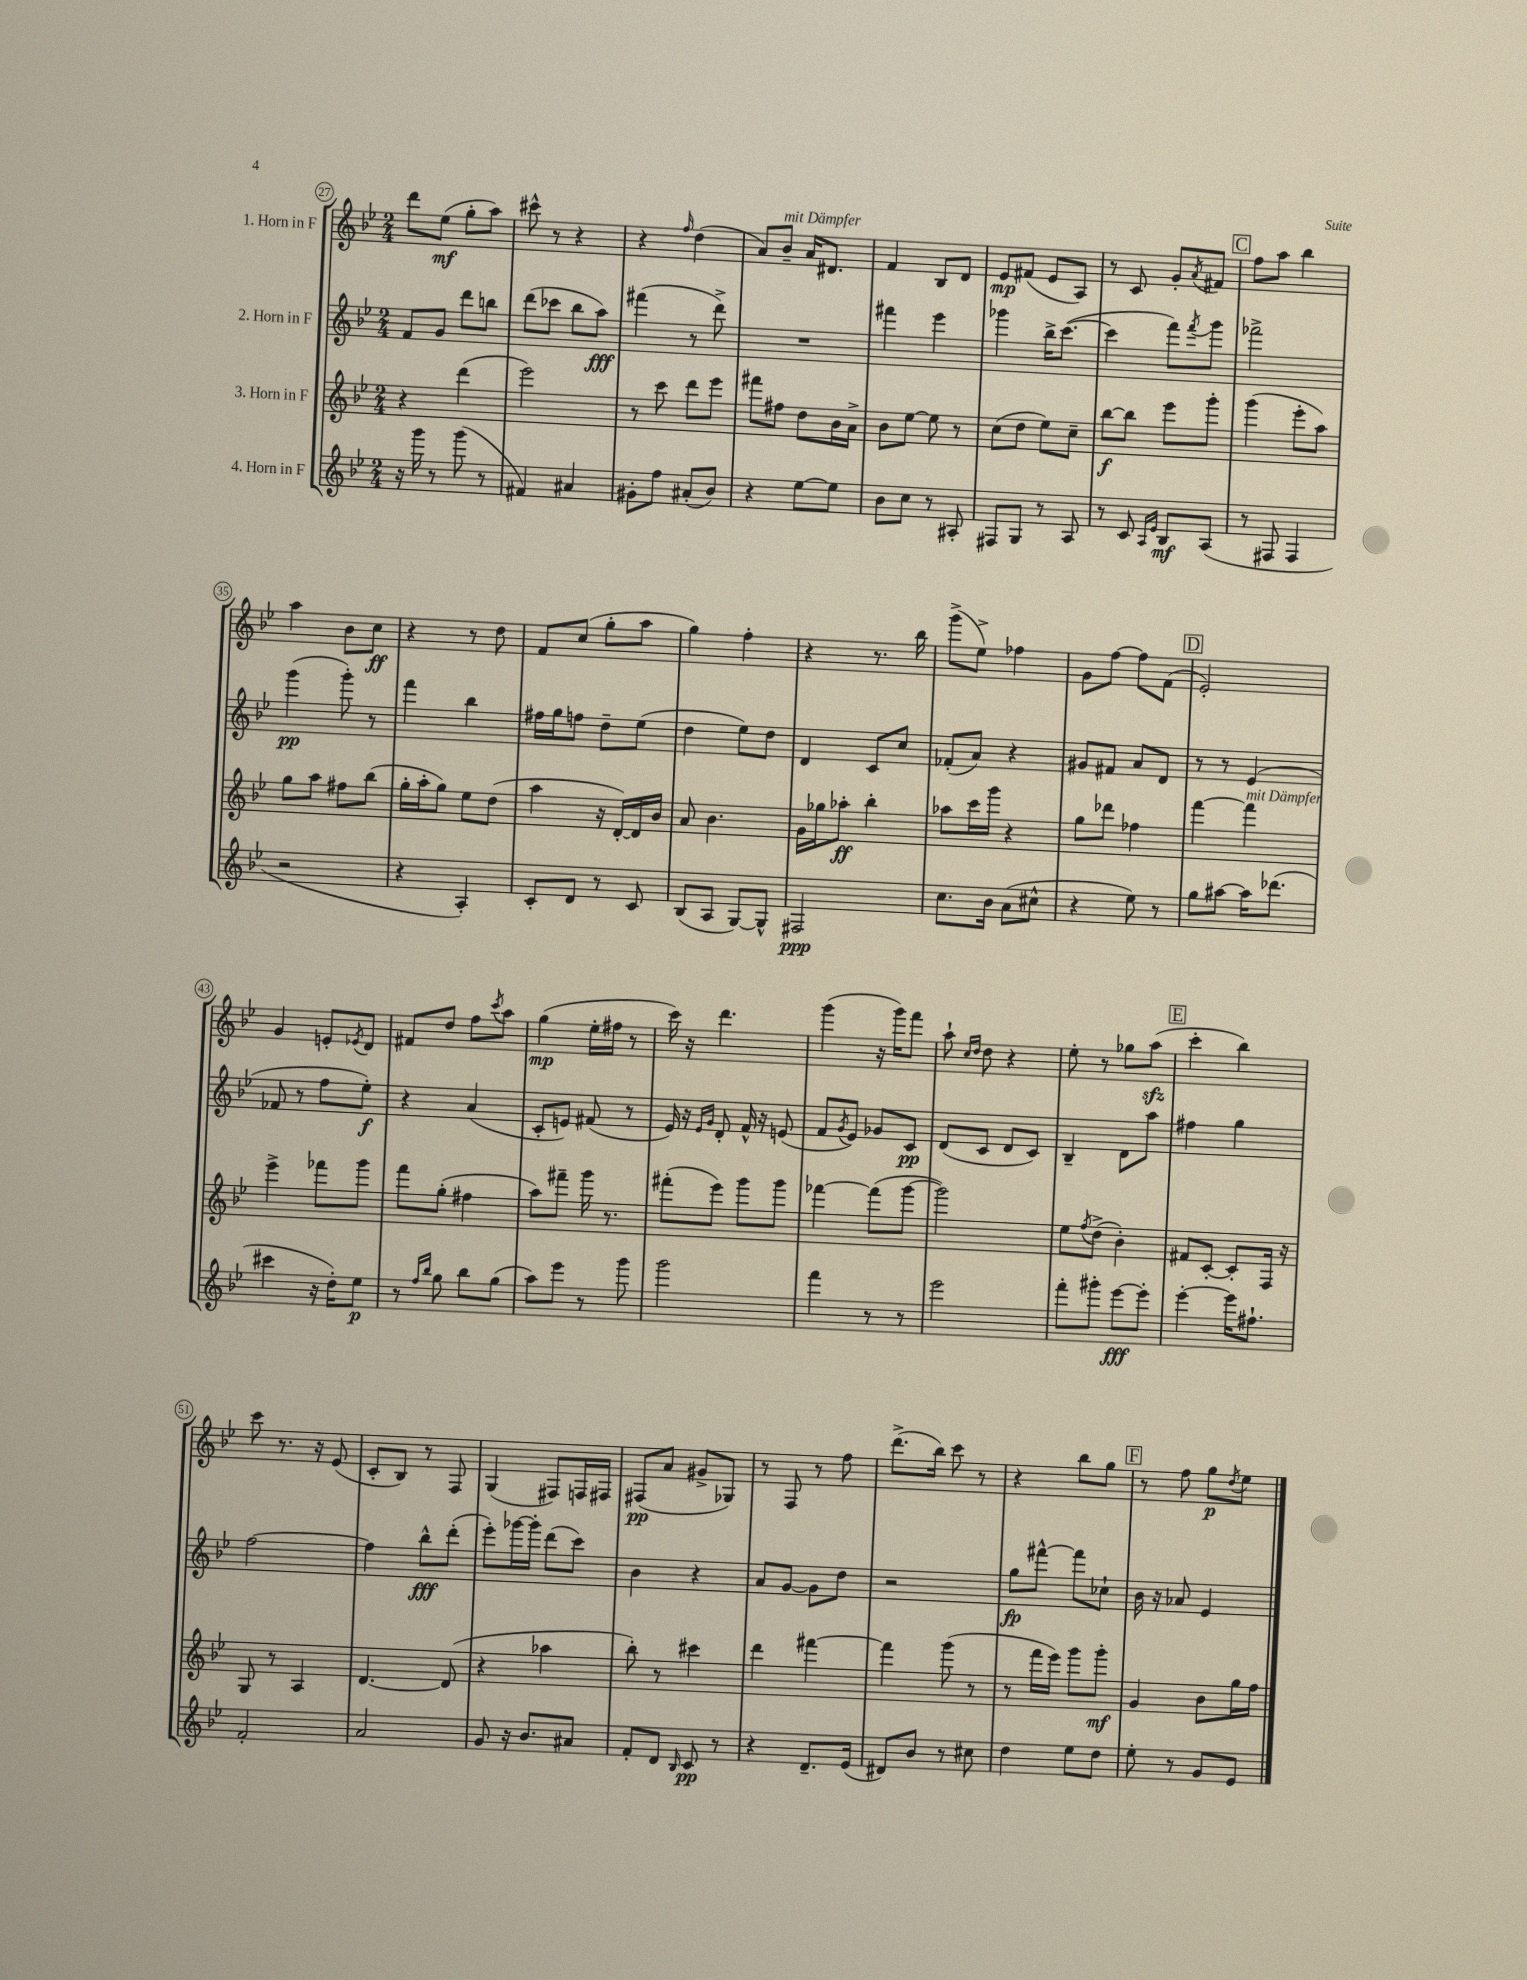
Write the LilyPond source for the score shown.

<<
\new StaffGroup <<
\new Staff = "s0" \with { instrumentName = "1. Horn in F" } {
    \clef treble \key bes \major \numericTimeSignature \time 2/4
    d'''8 ees''8\mf( g''8-. a''8) |
    cis'''8-^ r8 r4 |
    r4 \grace { f''16 } d''4( |
    a'8) bes'8--^\markup { \italic "mit Dämpfer" } a'16 dis'8. |
    f'4 bes8 d'8 |
    ees'8\mp fis'8( ees'8 a8) |
    r8 c'8 g'8-. \acciaccatura { a'8 } fis'8 |
    \mark \markup { \box "C" } f''8 a''8 bes''4 |
    a''4 bes'8 c''8\ff |
    r4 r8 d''8 |
    f'8 c''8( g''8-. a''8 |
    g''4) f''4-. |
    r4 r8. bes''16 |
    g'''8->( ees''8->) fes''4 |
    g'8 f''8~ f''8 f'8( |
    \mark \markup { \box "D" } ees'2-.) |
    g'4 e'8-. \acciaccatura { ees'8 } d'8 |
    fis'8 d''8 f''8 \acciaccatura { c'''8 } a''8 |
    g''4\mp( ees''16-. fis''16 r8 |
    c'''16) r16 d'''4. |
    g'''4( r16 g'''16) f'''8 |
    a''8-! \grace { c''16 d''16 } d''8 r4 |
    ees''8-. r8 ges''8 a''8\sfz( |
    \mark \markup { \box "E" } c'''4-. bes''4) |
    c'''8 r8. r16 ees'8( |
    c'8-. bes8) r8 f8 |
    g4( fis8) f16 fis16 |
    fis8\pp( a'8 gis'8-> ges8) |
    r8 f8 r8 f''8 |
    d'''8.->( bes''16) c'''8 r8 |
    r4 bes''8 g''8 |
    \mark \markup { \box "F" } r8 f''8 g''8\p \acciaccatura { d''8 } ees''8 \bar "|." |
}
\new Staff = "s1" \with { instrumentName = "2. Horn in F" } {
    \clef treble \key bes \major \numericTimeSignature \time 2/4
    f'8 g'8 d'''8 b''8 |
    d'''8( ces'''8 bes''8 a''8\fff) |
    fis'''4( r8 d'''8->) |
    R2 |
    fis'''4 ees'''4 |
    ges'''4 bes''16-> c'''8.~( |
    c'''4 f'''8) \acciaccatura { f'''8 } g'''8 |
    \mark \markup { \box "C" } fes'''2-> |
    g'''4\pp( g'''8-.) r8 |
    f'''4 bes''4 |
    fis''16 g''16 f''8 d''8-- ees''8( |
    d''4 ees''8) d''8 |
    d'4 c'8 c''8 |
    fes'8-.( a'8) r4 |
    gis'8 fis'8 a'8 d'8 |
    \mark \markup { \box "D" } r8 r8 ees'4( |
    fes'8 r8 f''8 ees''8-.\f) |
    r4 a'4( |
    c'8-. e'8) fis'8( r8 |
    ees'16) r16 \grace { ees'16 g'16 } d'8-. f'16-^ r16 e'8( |
    f'8 \acciaccatura { g'8 } ees'8) ges'8 c'8\pp |
    d'8( c'8 d'8 c'8) |
    bes4-- d'8 a''8 |
    \mark \markup { \box "E" } fis''4 g''4 |
    f''2~ |
    f''4 bes''8-^\fff d'''8-.( |
    ees'''8-.) ges'''16~ ges'''16-. d'''8( c'''8) |
    bes'4 r4 |
    a'8 g'8~ g'8 d''8 |
    r2 |
    g''8\fp fis'''8~-^ fis'''8 ces''8-! |
    \mark \markup { \box "F" } bes'16 r16 aes'8 ees'4 \bar "|." |
}
\new Staff = "s2" \with { instrumentName = "3. Horn in F" } {
    \clef treble \key bes \major \numericTimeSignature \time 2/4
    r4 d'''4( |
    ees'''2) |
    r8 c'''8 d'''8 ees'''8 |
    fis'''8 fis''8 d''8 bes'16 a'16-> |
    bes'8 ees''8~ ees''8 r8 |
    c''8( d''8 ees''8) c''8-- |
    bes''8~\f bes''8 ees'''8 g'''8-. |
    \mark \markup { \box "C" } g'''4( ees'''8-. a''8) |
    g''8 a''8 fis''8 bes''8( |
    g''16-. a''16-. g''8) ees''8 d''8( |
    a''4 r16 d'16~-.) d'16 bes'16 |
    a'8 bes'4. |
    g'16 ges''16 aes''8-.\ff bes''4-. |
    aes''8 c'''16 g'''16 r4 |
    g''8 des'''8 fes''4 |
    \mark \markup { \box "D" } f'''4~ f'''4^\markup { \italic "mit Dämpfer" } |
    ees'''4-> fes'''8 g'''8 |
    f'''8 g''8-.( fis''4 |
    a''8) fis'''8-- g'''16 r8. |
    fis'''8-.( ees'''8) g'''8 g'''8 |
    fes'''4~ fes'''8( g'''8~ |
    g'''2) |
    ees''8 \acciaccatura { f''8 } d''8->( bes'4-.) |
    \mark \markup { \box "E" } fis'8 c'8~-. c'8-. f16 r16 |
    g8 r8 a4 |
    d'4.~ d'8( |
    r4 aes''4 |
    bes''8-.) r8 cis'''4 |
    d'''4 fis'''4~ |
    fis'''4 g'''8( r8 |
    r8 f'''16 ees'''16) g'''8 g'''8-.\mf |
    \mark \markup { \box "F" } g'4 bes'8 g''16 f''16 \bar "|." |
}
\new Staff = "s3" \with { instrumentName = "4. Horn in F" } {
    \clef treble \key bes \major \numericTimeSignature \time 2/4
    r16 g'''16 r8 g'''8( r8 |
    fis'4) ais'4 |
    gis'8-. f''8 ais'8-.( bes'8) |
    r4 ees''8~ ees''8 |
    bes'8 c''8 r8 ais8-. |
    fis8 g8 r8 a8 |
    r8 c'8 \grace { a16 ees'16 } bes8\mf a8( |
    \mark \markup { \box "C" } r8 fis8 fis4 |
    r2 |
    r4 a4-.) |
    c'8-. d'8 r8 c'8 |
    bes8( a8 g8~) g8-^ |
    fis2\ppp |
    c''8. bes'16 a'8( cis''8-^ |
    r4 ees''8) r8 |
    \mark \markup { \box "D" } g''8 ais''8~ ais''16 des'''8.( |
    cis'''4 r16 d''16-.) ees''8\p |
    r8 \grace { f''16 bes''16 } g''8 bes''8 g''8( |
    a''8) ees'''8 r8 g'''8 |
    g'''2 |
    f'''4 r8 r8 |
    ees'''2 |
    f'''8-. gis'''8-. ees'''8~\fff ees'''8-. |
    \mark \markup { \box "E" } ees'''4~-. ees'''16 fis''8.-! |
    f'2-. |
    a'2 |
    g'8 r16 bes'8. ais'8 |
    f'8-. d'8 \grace { bes16 } c'8\pp r8 |
    r4 d'8.-- ees'16( |
    dis'8) bes'8 r8 cis''8 |
    d''4 ees''8 d''8 |
    \mark \markup { \box "F" } ees''8-. r8 g'8 ees'8 \bar "|." |
}
>>
>>
\layout { \context { \Score currentBarNumber = #27 \override BarNumber.stencil = #(make-stencil-circler 0.1 0.3 ly:text-interface::print) } }
